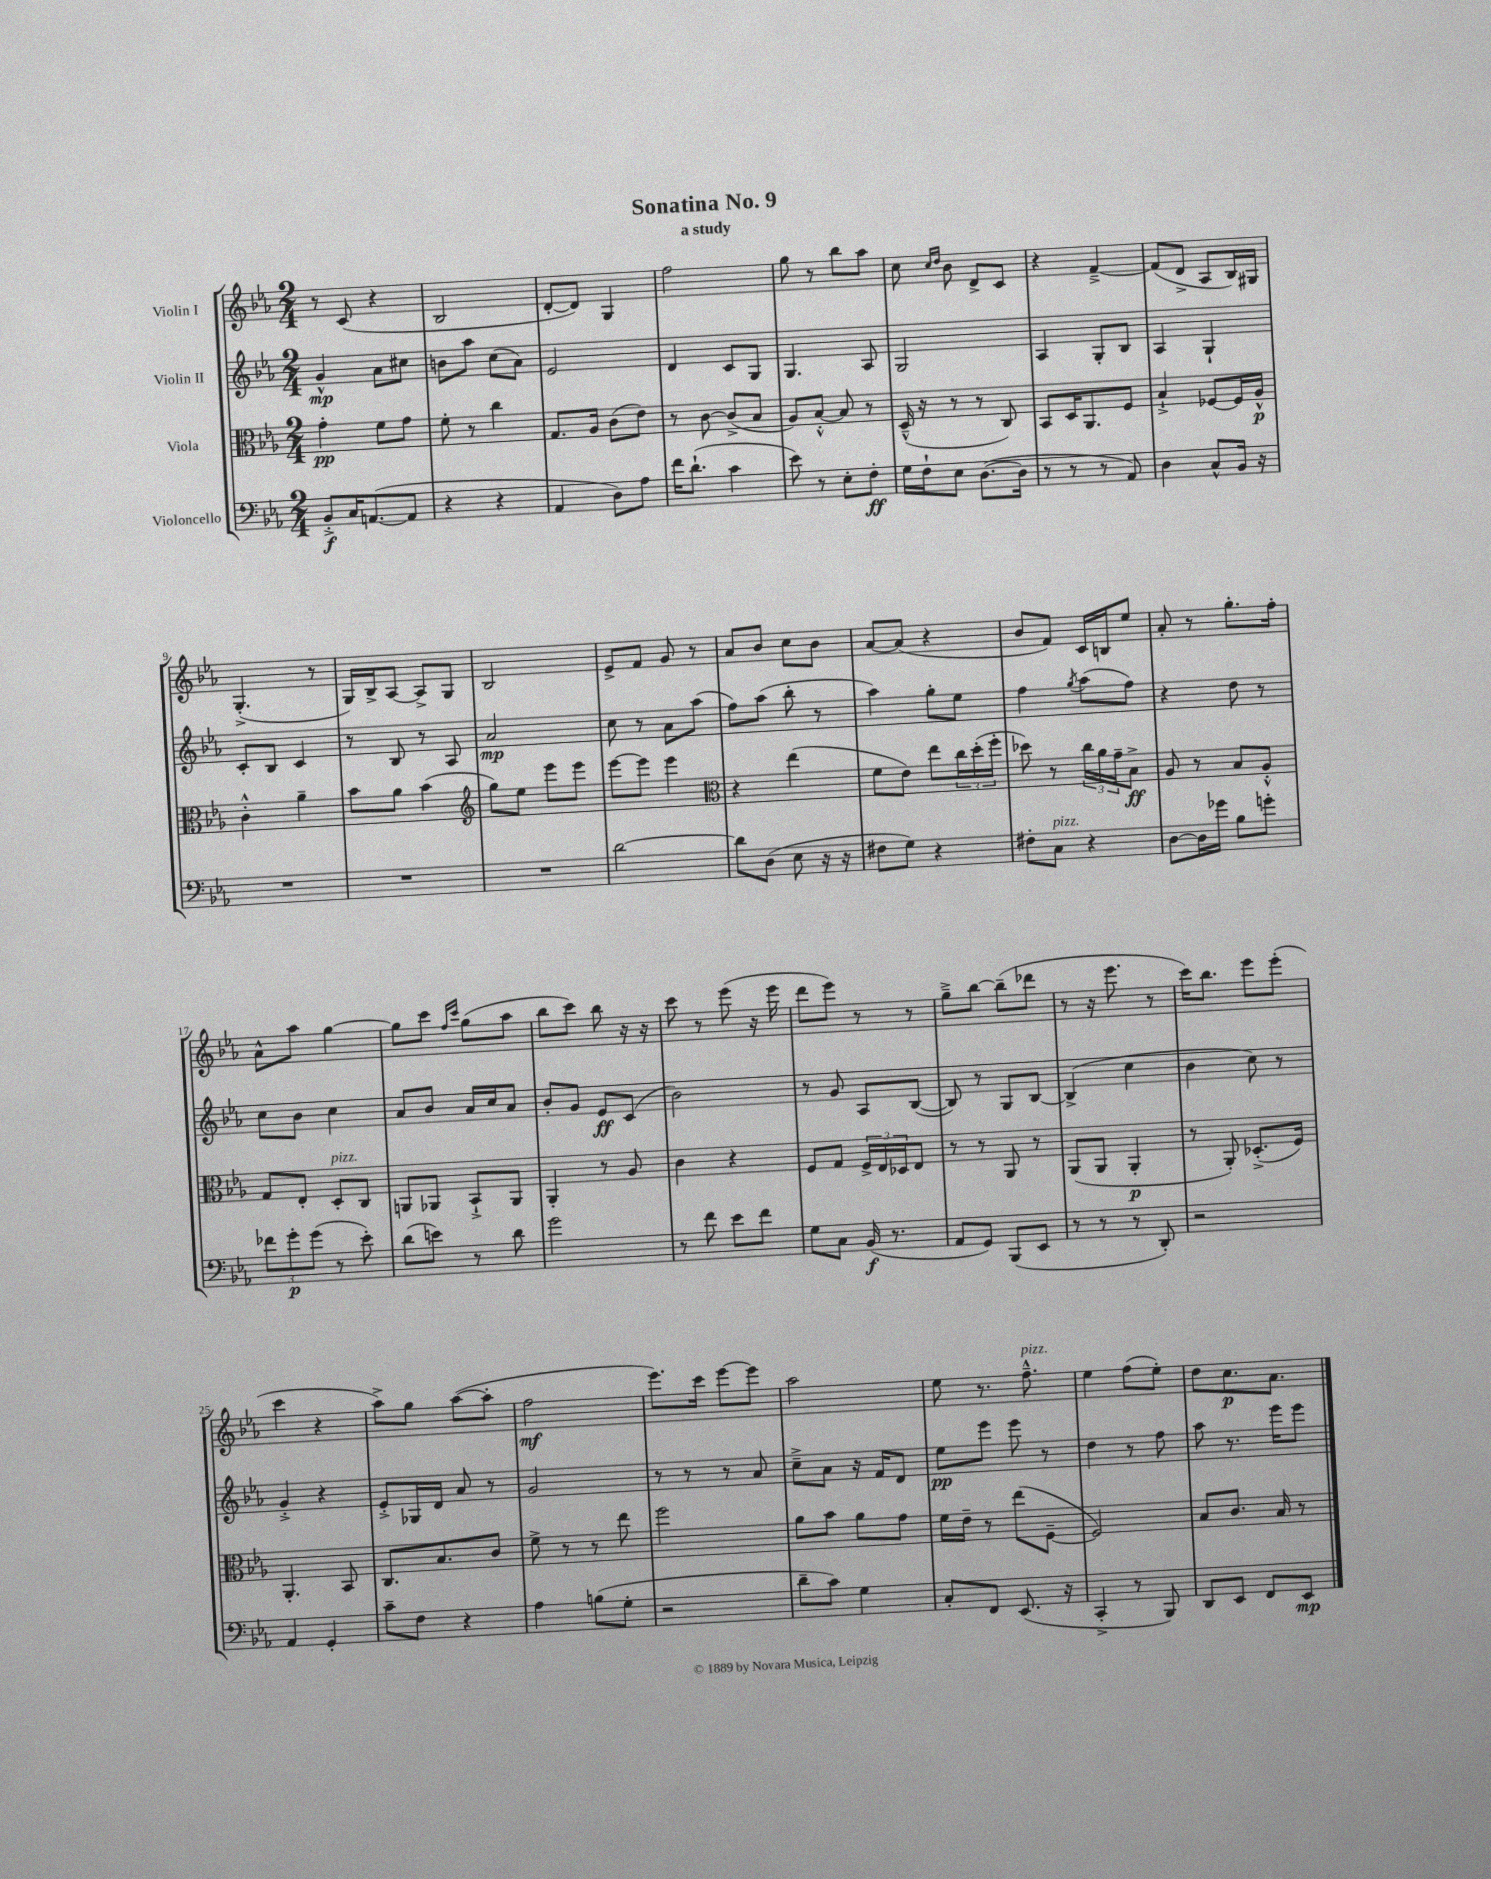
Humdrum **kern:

**kern	**dynam	**kern	**dynam	**kern	**dynam	**kern	**dynam
*part4	*part4	*part3	*part3	*part2	*part2	*part1	*part1
*staff4	*staff4	*staff3	*staff3	*staff2	*staff2	*staff1	*staff1
*I"Violoncello	*	*I"Viola	*	*I"Violin II	*	*I"Violin I	*
*clefF4	*	*clefC3	*	*clefG2	*	*clefG2	*
*k[b-e-a-]	*	*k[b-e-a-]	*	*k[b-e-a-]	*	*k[b-e-a-]	*
*M2/4	*	*M2/4	*	*M2/4	*	*M2/4	*
=1	=1	=1	=1	=1	=1	=1	=1
8BB-'^/L	f	4g'\	pp	4g^^/	mp	8r	.
16C/K	.	.	.	.	.	(8c/	.
([8.AAn/	.	.	.	.	.	.	.
.	.	8f\L	.	8a-\L	.	4r	.
8AA/J]	.	8g\J	.	8cc#X\J	.	.	.
=2	=2	=2	=2	=2	=2	=2	=2
4r	.	8f'\	.	8bn\L	.	2B-/	.
.	.	8r	.	8aa-\J	.	.	.
4r	.	4cc\	.	(8cc\L	.	.	.
.	.	.	.	8a-\J)	.	.	.
=3	=3	=3	=3	=3	=3	=3	=3
4AA-/	.	8.G/L	.	2e-/	.	[8d'/L	.
.	.	.	.	.	.	8d/J])	.
.	.	16A-/Jk	.	.	.	.	.
8D\L)	.	(8c\L	.	.	.	4G/	.
8A-\J	.	8e-\J)	.	.	.	.	.
=4	=4	=4	=4	=4	=4	=4	=4
16f\KL	.	8r	.	4d/	.	2ff\	.
(8.d`\J	.	.	.	.	.	.	.
.	.	[8c\	.	.	.	.	.
4c\	.	(8c^/L]	.	8c/L	.	.	.
.	.	8B-/J	.	8G/J	.	.	.
=5	=5	=5	=5	=5	=5	=5	=5
8e-\)	.	8A-/L)	.	4.G/	.	8gg\	.
8r	.	[8B-'^^/J	.	.	.	8r	.
8E-'\L	.	8B-/]	.	.	.	8bb-\L	.
8F'\J	ff	8r	.	8A-/	.	8aa-\J	.
=6	=6	=6	=6	=6	=6	=6	=6
16G\LL	.	(16D~^^/	.	2G/	.	8cc\	.
16F`\J	.	16r	.	.	.	.	.
.	.	.	.	.	.	16qqcc/LL	.
.	.	.	.	.	.	16qqdd/JJ	.
8E-\J	.	8r	.	.	.	8b-\	.
([8.D\L	.	8r	.	.	.	8d^/L	.
.	.	8C/)	.	.	.	8c/J	.
16D\Jk]	.	.	.	.	.	.	.
=7	=7	=7	=7	=7	=7	=7	=7
8r	.	8BB-/L	.	4A-/	.	4r	.
8r	.	16D/K	.	.	.	.	.
.	.	8.AA-/	.	.	.	.	.
8r	.	.	.	8G'/L	.	[4f~^/	.
8AA-/)	.	8F/J	.	8B-/J	.	.	.
=8	=8	=8	=8	=8	=8	=8	=8
4D\	.	4B-`^/	.	4A-/	.	(8f/L]	.
.	.	.	.	.	.	8d^/J	.
8C^^/L	.	[8F-X/L	.	4G`/	.	8A-/L	.
16BB-/Jk	.	16F-/L]	.	.	.	16B-/L)	.
16r	.	16A-^^/JJ	p	.	.	16G#X/JJ	.
!!LO:LB:g=z
=9	=9	=9	=9	=9	=9	=9	=9
2r	.	4c'^^\	.	8c'/L	.	(4.G'^/	.
.	.	.	.	8B-/J	.	.	.
.	.	4a-~\	.	4c/	.	.	.
.	.	.	.	.	.	8r	.
=10	=10	=10	=10	=10	=10	=10	=10
2r	.	8b-\L	.	8r	.	16G/LL)	.
.	.	.	.	.	.	16B-^/J	.
.	.	8a-\J	.	8B-/	.	[8A-/J	.
.	.	(4b-\	.	8r	.	8A-^/L]	.
.	.	.	.	8A-/	.	8G/J	.
=11	=11	=11	=11	=11	=11	=11	=11
*	*	*clefG2	*	*	*	*	*
2r	.	8gg\L)	.	2a-/	mp	2B-/	.
.	.	8ee-\J	.	.	.	.	.
.	.	8eee-\L	.	.	.	.	.
.	.	8eee-\J	.	.	.	.	.
=12	=12	=12	=12	=12	=12	=12	=12
[2d\	.	[8eee-\L	.	8cc\	.	8e-^/L	.
.	.	8eee-\J]	.	8r	.	8f/J	.
.	.	4eee-\	.	8a-\L	.	8g/	.
.	.	.	.	(8aa-\J	.	8r	.
=13	=13	=13	=13	=13	=13	=13	=13
*	*	*clefC3	*	*	*	*	*
8d\L]	.	4r	.	8ff\L)	.	8a-/L	.
(8D\J	.	.	.	(8aa-\J	.	8b-/J	.
8E-\	.	(4ee-\	.	8bb-'\	.	8cc\L	.
16r	.	.	.	8r	.	8b-\J	.
16r	.	.	.	.	.	.	.
=14	=14	=14	=14	=14	=14	=14	=14
8F#X\L	.	8f\L	.	4aa-\)	.	[8a-/L	.
8G\J)	.	8e-\J)	.	.	.	(8a-/J]	.
4r	.	8ee-\L	.	8gg'\L	.	4r	.
.	.	24cc\L	.	8ee-\J	.	.	.
.	.	(24dd'\	.	.	.	.	.
.	.	24ff'\JJ	.	.	.	.	.
=15	=15	=15	=15	=15	=15	=15	=15
8F#X'\L	.	8dd-X\)	.	4ff\	.	8b-/L	.
!LO:TX:a:i:t=pizz.	!	!	!	!	!	!	!
8C\J	.	8r	.	.	.	8f/J)	.
.	.	.	.	8qgg/	.	.	.
4r	.	24cc\LL	.	(8aa-\L	.	16c/LL	.
.	.	24a-\	.	.	.	.	.
.	.	.	.	.	.	16Bn/J	.
.	.	24g~\J	.	.	.	.	.
.	.	8B-^\J	ff	8ff\J)	.	8ee-/J	.
=16	=16	=16	=16	=16	=16	=16	=16
[8D\L	.	8A-/	.	4r	.	8a-'/	.
16D\L]	.	8r	.	.	.	8r	.
16g-X\JJ	.	.	.	.	.	.	.
8B-\L	.	8B-/L	.	8dd\	.	8.gg'\L	.
8gn'\J	.	8A-'^^/J	.	8r	.	.	.
.	.	.	.	.	.	16ff'\Jk	.
!!LO:LB:g=z
=17	=17	=17	=17	=17	=17	=17	=17
12f-X\L	.	8G/L	.	8cc\L	.	8a-^^\L	.
12g'\	p	.	.	.	.	.	.
.	.	8E-'/J	.	8b-\J	.	8aa-\J	.
(12g\J	.	.	.	.	.	.	.
!	!	!LO:TX:a:i:t=pizz.	!	!	!	!	!
8r	.	8D'/L	.	4cc\	.	[4gg\	.
8e-'\)	.	8C/J	.	.	.	.	.
=18	=18	=18	=18	=18	=18	=18	=18
(8d\L	.	8AAn/L	.	8a-/L	.	8gg\L]	.
8en\J)	.	8AA-X/J	.	8b-/J	.	8ccc\J	.
.	.	.	.	.	.	16qqff/LL	.
.	.	.	.	.	.	16qqccc/JJ	.
8r	.	8BB-`^/L	.	16a-/LL	.	(8gg\L	.
.	.	.	.	16cc/J	.	.	.
8d\	.	8AA-/J	.	8a-/J	.	8aa-\J	.
=19	=19	=19	=19	=19	=19	=19	=19
2g\	.	4AA-'/	.	8b-'/L	.	8bb-\L	.
.	.	.	.	8g/J	.	8ccc\J)	.
.	.	8r	.	8e-/L	ff	8bb-\	.
.	.	8A-/	.	(8c/J	.	16r	.
.	.	.	.	.	.	16r	.
=20	=20	=20	=20	=20	=20	=20	=20
8r	.	4c\	.	2b-\)	.	8ccc\	.
8f\	.	.	.	.	.	8r	.
8e-\L	.	4r	.	.	.	(8eee-\	.
8f\J	.	.	.	.	.	16r	.
.	.	.	.	.	.	16eee-\	.
=21	=21	=21	=21	=21	=21	=21	=21
8G\L	.	8F/L	.	8r	.	8ddd\L	.
8C\J	.	8G/J	.	8g/	.	8eee-\J)	.
(16BB-/	f	24F^/LL	.	8A-/L	.	8r	.
.	.	24E-/	.	.	.	.	.
8.r	.	.	.	.	.	.	.
.	.	24D-X/J	.	.	.	.	.
.	.	8E-/J	.	([8B-/J	.	8r	.
=22	=22	=22	=22	=22	=22	=22	=22
8AA-/L	.	8r	.	8B-/])	.	8gg~^\L	.
8GG/J)	.	8r	.	8r	.	[8bb-\J	.
(8BBB-/L	.	8AA-/	.	8G/L	.	(8bb-~\L]	.
8EE-/J	.	8r	.	[8B-/J	.	8ddd-X\J	.
=23	=23	=23	=23	=23	=23	=23	=23
8r	.	(8AA-/L	.	(4B-^/]	.	8r	.
8r	.	8AA-/J	.	.	.	16r	.
.	.	.	.	.	.	8.eee-\	.
8r	.	4AA-'/	p	4cc\	.	.	.
8DD'/)	.	.	.	.	.	8r	.
=24	=24	=24	=24	=24	=24	=24	=24
2r	.	8r	.	4b-\	.	16ccc\KL)	.
.	.	.	.	.	.	8.bb-\J	.
.	.	8AA-'/)	.	.	.	.	.
.	.	(8.D-X'^/L	.	8cc\)	.	8eee-\L	.
.	.	.	.	8r	.	(8eee-'\J	.
.	.	16F/Jk)	.	.	.	.	.
!!LO:LB:g=z
=25	=25	=25	=25	=25	=25	=25	=25
4AA-/	.	4.AA-'/	.	4g'^/	.	4ccc\	.
4GG'/	.	.	.	4r	.	4r	.
.	.	8BB-/	.	.	.	.	.
=26	=26	=26	=26	=26	=26	=26	=26
8c~\L	.	8.C/L	.	8e-'^/L	.	8aa-^\L)	.
8F\J	.	.	.	16G-X/L	.	8gg\J	.
.	.	8.B-/	.	16d/JJ	.	.	.
4r	.	.	.	8a-/	.	([8aa-\L	.
.	.	8c/J	.	8r	.	8aa-'\J]	.
=27	=27	=27	=27	=27	=27	=27	=27
4A-\	.	8f^\	.	2g/	.	2ff\	mf
.	.	8r	.	.	.	.	.
(8Bn\L	.	8r	.	.	.	.	.
8G'\J	.	8ee-\	.	.	.	.	.
=28	=28	=28	=28	=28	=28	=28	=28
2r	.	2ff\	.	8r	.	8.eee-\L)	.
.	.	.	.	8r	.	.	.
.	.	.	.	.	.	16ccc\Jk	.
.	.	.	.	8r	.	[8eee-\L	.
.	.	.	.	8a-/	.	8eee-\J]	.
=29	=29	=29	=29	=29	=29	=29	=29
8d~\L	.	8a-\L	.	8cc~^\L	.	2aa-\	.
8c\J)	.	8b-\J	.	8a-\J	.	.	.
4G\	.	8a-\L	.	16r	.	.	.
.	.	.	.	16f/KL	.	.	.
.	.	8g\J	.	8d/J	.	.	.
=30	=30	=30	=30	=30	=30	=30	=30
8C'/L	.	16f\LL	.	8ee-\L	pp	8ee-\	.
.	.	16e-~\JJ	.	.	.	.	.
8FF/J	.	8r	.	8eee-\J	.	8.r	.
(8.EE-/	.	(8ee-\L	.	8eee-\	.	.	.
!	!	!	!	!	!	!LO:TX:a:i:t=pizz.	!
.	.	.	.	.	.	8.ff~^^\	.
.	.	[8F~\J	.	8r	.	.	.
16r	.	.	.	.	.	.	.
=31	=31	=31	=31	=31	=31	=31	=31
4CC'^/	.	2F/])	.	4dd\	.	4ee-\	.
8r	.	.	.	8r	.	(8ff\L	.
8BBB-/)	.	.	.	8ff\	.	8ee-'\J)	.
=32	=32	=32	=32	=32	=32	=32	=32
8DD/L	.	8B-/L	.	8aa-\	.	8dd\L	.
8EE-/J	.	8.c/J	.	8.r	.	8.cc\	p
8FF/L	.	.	.	.	.	.	.
.	.	16B-/	.	16eee-\KL	.	8.a-\J	.
8EE-/J	mp	8r	.	8eee-\J	.	.	.
==	==	==	==	==	==	==	==
*-	*-	*-	*-	*-	*-	*-	*-
